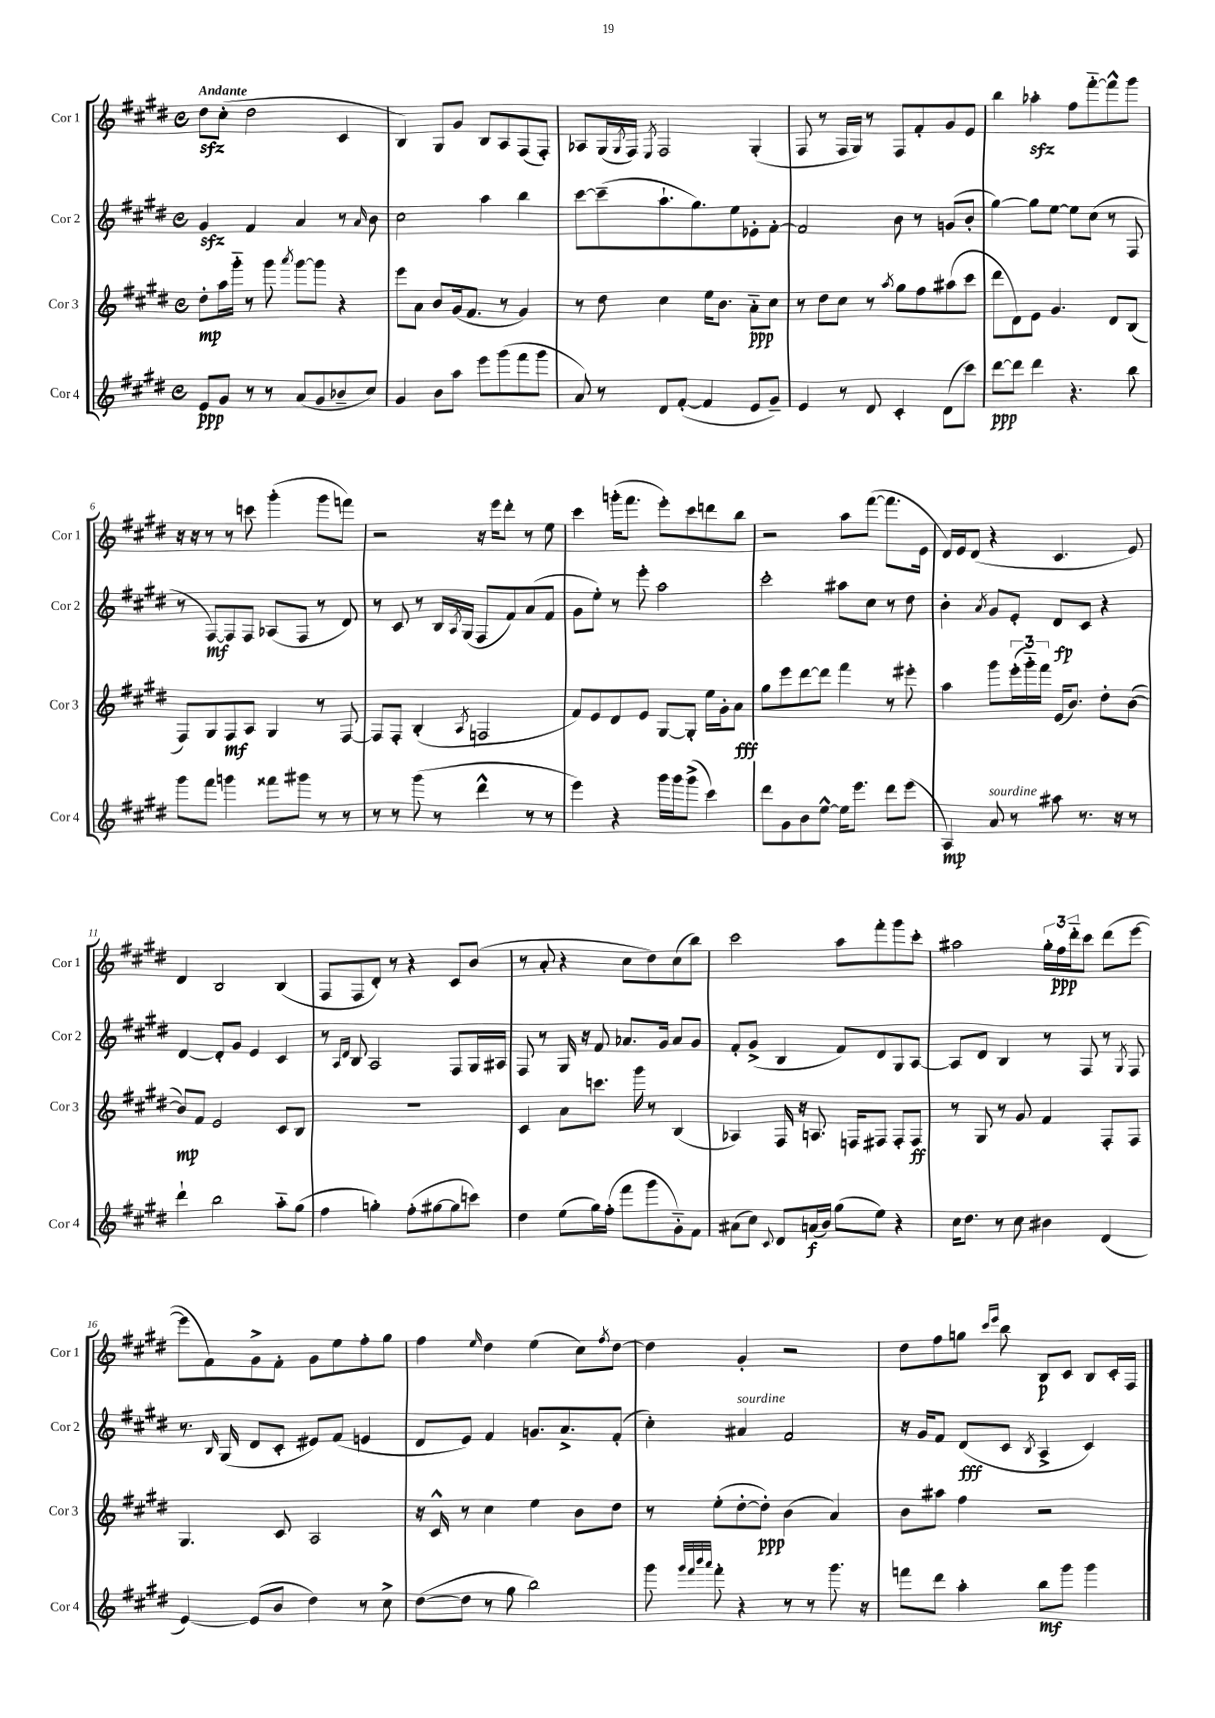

**kern	**kern	**kern	**kern
*staff4	*staff3	*staff2	*staff1
*clefG2	*clefG2	*clefG2	*clefG2
*k[f#c#g#d#]	*k[f#c#g#d#]	*k[f#c#g#d#]	*k[f#c#g#d#]
*M4/4	*M4/4	*M4/4	*M4/4
*met(c)	*met(c)	*met(c)	*met(c)
8e	8dd#'	4g#	8dd#
8g#	16aa	.	(8cc#'
.	16ggg#'~	.	.
8r	8r	4f#	2dd#
8r	8ggg#	.	.
.	8qaaa	.	.
(8a	[8ggg#	4a	.
8g#	8ggg#]	.	.
8b-~	4r	8r	4c#
.	.	16qqa	.
8cc#)	.	8b	.
=	=	=	=
4g#	8eee	2cc#	4B)
.	8a	.	.
8b	8b	.	8G#
8aa	(16g#	.	8g#
.	8.f#	.	.
8eee	.	4aa	8B
(8ggg#	8r	.	8A
8fff#	4g#)	4bb	(8F#
8ggg#	.	.	8F#')
=	=	=	=
8a)	8r	[8ccc#	8A-
8r	8dd#	(8ccc#~]	(16G#
.	.	.	8qG#
.	.	.	16F#)
.	.	.	8qE
8d#	4cc#	8.aa`	2F#
([8f#'	.	.	.
.	.	8.gg#)	.
4f#]	16ee	.	.
.	8.b	.	.
.	.	8ee	.
8e	8a'~	8e-'	(4G#'
8g#~)	8cc#	[8f#'	.
=	=	=	=
4e	8r	2f#]	8F#
.	8dd#	.	8r
8r	8cc#	.	16F#
.	.	.	16G#)
8d#	8r	.	8r
.	8qaa	.	.
4c#'	8gg#	8b	8F#
.	8ff#	8r	8f#'
(8d#	(8aa#	(8g	8g#
8ccc#)	8ccc#	8b'	8e
=	=	=	=
[8ddd#	8ddd#	[4gg#)	4bb
8ddd#]	8d#)	.	.
4ddd#	8e	8gg#]	4aa-'
.	4.g#	[8ee	.
4.r	.	8ee]	8ff#
.	.	(8cc#	[8fff#'~
.	8d#	8r	8fff#^^]
8bb	(8B	8F#	8ggg#
=	=	=	=
8ggg#	8F#)	8r	16r
.	.	.	16r
8fff#	8G#	[8F#)	8r
4ggg	8F#	8F#]	8r
.	8A	8F#	8ccc
8fff##	4G#	(8A-	(4ggg#'
8ggg#	.	8F#	.
8r	8r	8r	8ggg#
8r	[8F#	8d#)	8fff)
=	=	=	=
8r	8F#]	8r	2r
8r	8F#'	8c#	.
(8ggg#	(4B'	8r	.
8r	.	16B	.
.	.	8qA	.
.	.	(16G#	.
.	8qA	.	.
4ddd#^^	2F	8F#	16r
.	.	.	16eee
.	.	8f#)	8ddd#'
8r	.	(8a	8r
8r	.	8f#	8ee
=	=	=	=
4eee)	8f#)	8g#	4ccc#
.	8e	8ee')	.
4r	8d#	8r	(16ggg'
.	.	.	8.fff#
.	8e	8eee'	.
16ggg#	[8G#	2aa	8eee')
16ggg#	.	.	.
(8ggg#^	8G#']	.	8ccc#
4ccc#)	16ee	.	8ddd
.	16g#'	.	.
.	8a	.	8bb
=	=	=	=
8ddd#	8gg#	2ccc#'	2r
8g#	8eee	.	.
8b	[8ddd#	.	.
[8ee^^	8ddd#]	.	.
16ee]	4fff#	8aa#	8aa
8.eee	.	.	.
.	.	8cc#	([8fff#
8ddd#	8r	8r	8.fff#]
(8eee	8eee#'	8dd#	.
.	.	.	16e
=	=	=	=
4A)	4aa	4b'	16d#)
.	.	.	16e
.	.	.	(8d#
.	.	8qa	.
8a	8ggg#	8g#	4r
8r	(24eee'	8e'	.
.	24ggg#'~)	.	.
.	24fff#	.	.
8aa#	(16e	8d#	4.c#
.	8.b)	.	.
8.r	.	8c#	.
.	8dd#'	4r	.
16r	.	.	.
8r	([8b	.	8e)
=	=	=	=
4ddd#`	8b])	[4d#	4d#
.	8f#	.	.
2bb	2e	8d#']	2B
.	.	8g#	.
.	.	4e	.
8aa'~	8c#	4c#	(4B
(8gg#	8B	.	.
=	=	=	=
4ff#	1r	8r	8F#
.	.	16qqA	.
.	.	16qqd#	.
.	.	8B	8F#
4gg')	.	2A	8d#')
.	.	.	8r
(8ff#'	.	.	4r
[8gg#	.	.	.
8gg#]	.	8F#	8c#
8ccc)	.	16G#	(8b
.	.	16A#	.
=	=	=	=
4dd#	4c#	8F#	8r
.	.	8r	8a'
(8ee	8a	16G#	4r
.	.	16r	.
16gg#)	8.ccc	8f#	.
(16ff#'	.	.	.
8fff#	.	8.a-	8cc#
.	16ggg#	.	.
8ggg#	8r	.	8dd#)
.	.	16g#	.
8g#'~)	(4B	8a-	(8cc#
8f#	.	8g#	8bb)
=	=	=	=
(8a#	4A-)	8f#'	2ccc#
8cc#)	.	(8g#^	.
8qqc#	.	.	.
8d#	16F#	4B	.
.	16r	.	.
(16a	8.A	.	.
16b)	.	.	.
(8gg#	.	8f#)	8aa
.	16F	.	.
8ee)	8F#	8d#	8fff#'
4r	8F#'	8G#	8ggg#
.	8F#	[8A	8ccc#'
=	=	=	=
16cc#	8r	8A]	2aa#
8.dd#	.	.	.
.	8G#	8d#	.
8r	8r	4B	.
8cc#	8g#	.	.
4b#	4f#	8r	24gg#'
.	.	.	24ff#
.	.	.	24ddd#'~
.	.	8F#	8ccc#
(4d#	8F#'	8r	(8ddd#
.	.	8qG#	.
.	8F#	8F#	[8eee
=	=	=	=
[4e)	4.G#	8.r	8eee]
.	.	.	8f#)
.	.	16qqB	.
.	.	(16G#	.
(8e]	.	8d#	8g#^
8b	8c#	8c#'	8f#'
4dd#)	2A	8e#)	8g#
.	.	(8f#	8ee
8r	.	4e	8ff#'
8cc#^	.	.	8gg#
=	=	=	=
([8dd#	16r	8d#	4ff#
.	16c#^^	.	.
8dd#]	8r	8e)	.
.	.	.	16qqee
8r	4cc#	4f#	4dd#
8gg#	.	.	.
2bb)	4ee	8.g	(4ee
.	.	8.a^	.
.	8b	.	8cc#)
.	.	.	8qff#
.	8dd#	(8f#'	[8dd#
=	=	=	=
8ggg#	8r	4cc#')	4dd#]
32qqggg#	.	.	.
32qqfff#	.	.	.
32qqbbb	.	.	.
32qqaaa	.	.	.
8fff#'	(8ee'	.	.
4r	[8dd#'	4a#	4g#'
.	8dd#'])	.	.
8r	(4b	2f#	2r
8r	.	.	.
8.ggg#	4a)	.	.
16r	.	.	.
=	=	=	=
8fff	8b	16r	8dd#
.	.	16g#	.
8ddd#	8aa#	8f#	8ff#
4aa'	4ff#	(8d#	8gg
.	.	.	16qqccc#
.	.	.	16qqeee
.	.	8c#	8bb
.	.	8qB	.
8bb	2r	4A^	8B
8ggg#	.	.	8c#
4ggg#	.	4c#)	8B
.	.	.	16c#'
.	.	.	16F#
==	==	==	==
*-	*-	*-	*-
